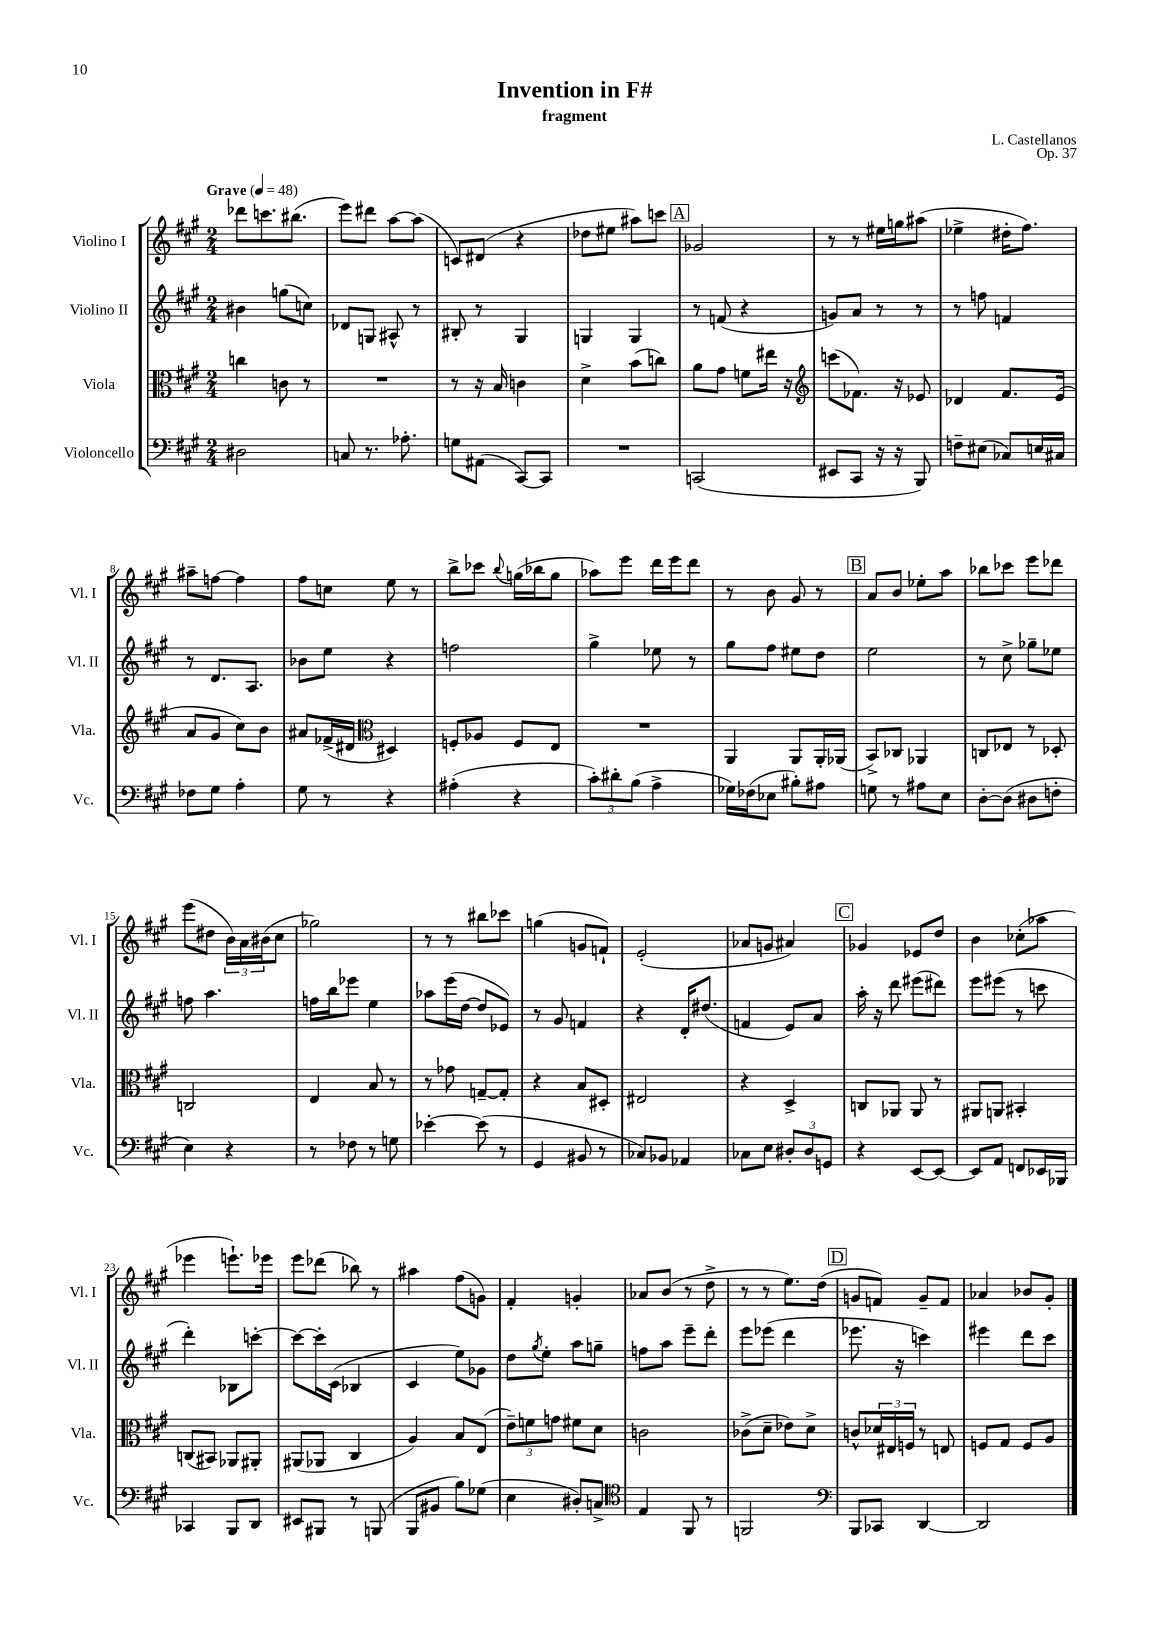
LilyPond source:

\header { title = "Invention in F#" composer = "L. Castellanos" subtitle = "fragment" opus = "Op. 37" }
<<
\new StaffGroup <<
\new Staff = "s0" \with { instrumentName = "Violino I" shortInstrumentName = "Vl. I" } {
    \clef treble \key a \major \numericTimeSignature \time 2/4 \tempo "Grave" 4 = 48
    des'''8 c'''8. bis''8.( |
    e'''8) dis'''8 a''8~ a''8( |
    c'8) dis'8( r4 |
    des''8 eis''8 ais''8) c'''8 |
    \mark \markup { \box "A" } ges'2 |
    r8 r8 eis''16 g''16 ais''8( |
    ees''4-> dis''16-. fis''8.) |
    ais''8-- f''8~ f''4 |
    fis''8 c''8 e''8 r8 |
    b''8-> ces'''8 \appoggiatura { b''8 } g''16( bes''16 g''8 |
    aes''8) e'''8 d'''16 e'''16 d'''8 |
    r8 b'8 gis'8 r8 |
    \mark \markup { \box "B" } a'8 b'8 ees''8-. a''8 |
    bes''8 ces'''8 e'''8 des'''8 |
    e'''8( dis''8 \tuplet 3/2 { b'16) a'16 bis'16( } cis''8 |
    ges''2) |
    r8 r8 bis''8 ces'''8 |
    g''4( g'8 f'8-!) |
    e'2-.( |
    aes'8 g'8 ais'4) |
    \mark \markup { \box "C" } ges'4 ees'8 d''8 |
    b'4 ces''8-.( aes''8 |
    ees'''4 e'''8.-!) ees'''16 |
    e'''8 des'''8( bes''8) r8 |
    ais''4 fis''8( g'8) |
    fis'4-. g'4-. |
    aes'8 b'8( r8 d''8-> |
    r8 r8 e''8.) d''16( |
    \mark \markup { \box "D" } g'8 f'8) g'8-- f'8 |
    aes'4 bes'8 gis'8-. \bar "|." |
}
\new Staff = "s1" \with { instrumentName = "Violino II" shortInstrumentName = "Vl. II" } {
    \clef treble \key a \major \numericTimeSignature \time 2/4
    bis'4 g''8( c''8) |
    des'8 g8 ais8-^ r8 |
    bis8-. r8 gis4 |
    g4 g4 |
    \mark \markup { \box "A" } r8 f'8( r4 |
    g'8) a'8 r8 r8 |
    r8 f''8 f'4 |
    r8 d'8. a8. |
    bes'8 e''8 r4 |
    f''2 |
    gis''4-> ees''8 r8 |
    gis''8 fis''8 eis''8 d''8 |
    \mark \markup { \box "B" } e''2 |
    r8 cis''8-> ges''8-- ees''8 |
    f''8 a''4. |
    f''16 b''16 ees'''8 e''4 |
    aes''8 e'''16( d''16~ d''8 ees'8) |
    r8 gis'8 f'4 |
    r4 d'16-. dis''8.( |
    f'4 e'8) a'8 |
    \mark \markup { \box "C" } a''16-. r16 d'''8 eis'''8( dis'''8) |
    e'''8 eis'''8( r8 c'''8 |
    d'''4-.) bes8 c'''8~-. |
    c'''8~ c'''16-. cis'16( bes4 |
    cis'4 e''8) ges'8 |
    d''8 \acciaccatura { gis''8 } e''8-. a''8 g''8-- |
    f''8 a''8 e'''8-- d'''8-. |
    e'''8 ees'''8( d'''4 |
    \mark \markup { \box "D" } ees'''8. r16 c'''4) |
    eis'''4 d'''8 cis'''8 \bar "|." |
}
\new Staff = "s2" \with { instrumentName = "Viola" shortInstrumentName = "Vla." } {
    \clef alto \key a \major \numericTimeSignature \time 2/4
    c''4 c'8 r8 |
    R2 |
    r8 r16 b16 c'4 |
    d'4-> b'8( c''8) |
    \mark \markup { \box "A" } a'8 gis'8 f'8 eis''16 r16 |
    \clef treble c'''8( fes'8.) r16 ees'8 |
    des'4 fis'8. e'16( |
    a'8 gis'8 cis''8) b'8 |
    ais'8 fes'16->( dis'16 \clef alto dis4) |
    f8-. aes8 f8 e8 |
    R2 |
    a,4 a,8 a,16-. aes,16( |
    \mark \markup { \box "B" } b,8->) ces8 aes,4 |
    c8 ees8 r8 des8-. |
    c2 |
    e4 b8 r8 |
    r8 ges'8 g8~-- g8-. |
    r4 b8 dis8-. |
    eis2 |
    r4 d4-> |
    \mark \markup { \box "C" } c8 aes,8 aes,8 r8 |
    ais,8 a,8 bis,4-. |
    c8( bis,8) aes,8 ais,8-. |
    ais,8( aes,8 cis4 |
    a4) b8 e8( |
    \tuplet 3/2 { e'8--) f'8 g'8 } fis'8 d'8 |
    c'2 |
    ces'8->( d'8-- ees'8) d'8-> |
    \mark \markup { \box "D" } c'8-^ \tuplet 3/2 { des'16 eis16 f16 } r8 e8 |
    f8 gis8 f8 a8 \bar "|." |
}
\new Staff = "s3" \with { instrumentName = "Violoncello" shortInstrumentName = "Vc." } {
    \clef bass \key a \major \numericTimeSignature \time 2/4
    dis2 |
    c8 r8. aes8.-. |
    g8 ais,8( cis,8~) cis,8 |
    R2 |
    \mark \markup { \box "A" } c,2( |
    eis,8 cis,8 r16 r16 b,,8) |
    f8-- eis8( ces8) e16 cis16 |
    fes8 gis8 a4-. |
    gis8 r8 r4 |
    ais4-.( r4 |
    \tuplet 3/2 { cis'8-.) dis'8-. b8( } a4-> |
    ges16) fes16( ees8 bis8-.) ais8 |
    \mark \markup { \box "B" } g8 r8 ais8 e8 |
    d8~-. d8( dis8 f8-. |
    e4) r4 |
    r8 fes8 r8 g8 |
    ees'4~-. ees'8( r8 |
    gis,4 bis,8 r8 |
    ces8) bes,8 aes,4 |
    ces8 e8 \tuplet 3/2 { dis8-. dis8 g,8 } |
    \mark \markup { \box "C" } r4 e,8~ e,8~ |
    e,8 a,8 f,8 ees,16 bes,,16 |
    ces,4 b,,8 d,8 |
    eis,8 bis,,8 r8 b,,8( |
    b,,8 bis,8 b8) ges8( |
    e4 dis8-.) c8-> |
    \clef tenor e4 fis,8 r8 |
    f,2 |
    \mark \markup { \box "D" } \clef bass b,,8 ces,8 d,4~ |
    d,2 \bar "|." |
}
>>
>>
